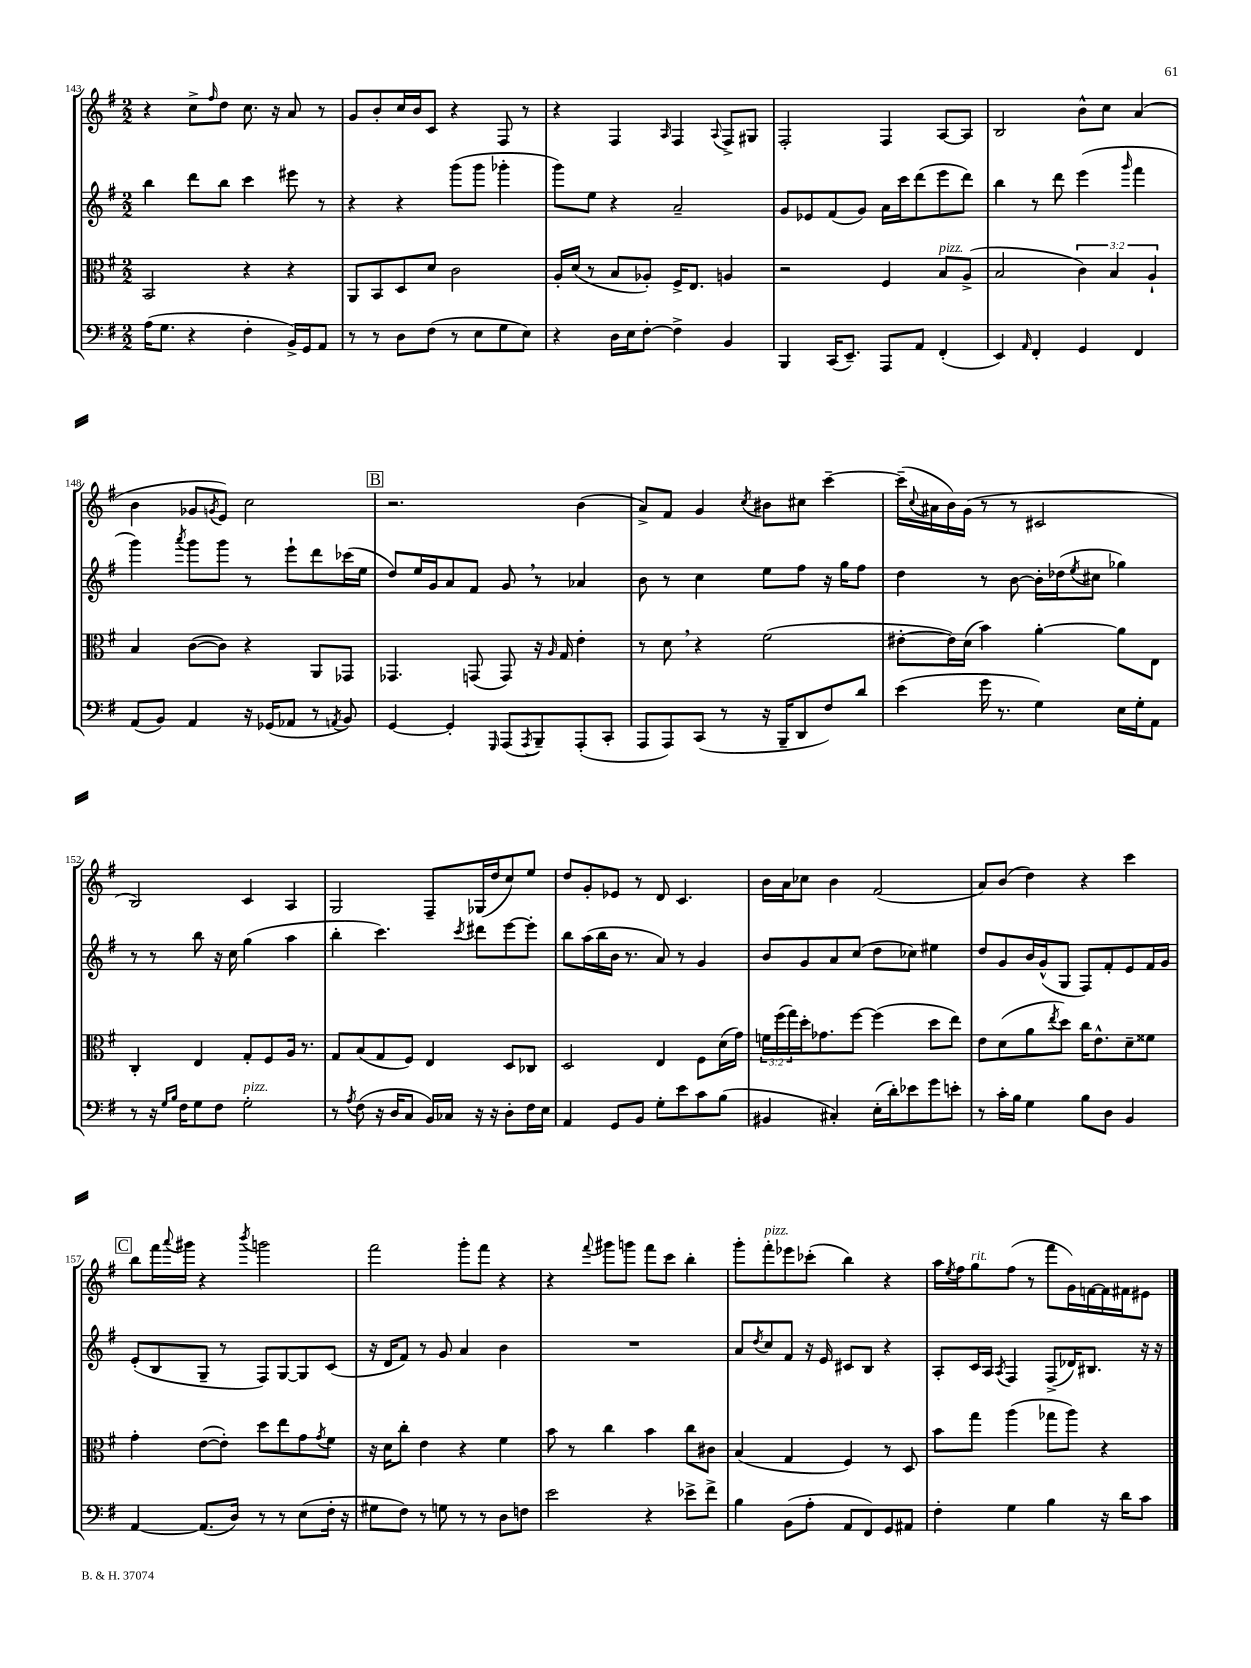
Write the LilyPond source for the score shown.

<<
\new StaffGroup <<
\new Staff = "s0" {
    \clef treble \key g \major \numericTimeSignature \time 2/2
    r4 c''8-> \grace { fis''16 } d''8 c''8. r16 a'8 r8 |
    g'8 b'8-. c''16 b'16 c'8 r4 fis8 r8 |
    r4 fis4 \grace { a16 } fis4 \appoggiatura { a8 } fis8-> gis8 |
    fis2-. fis4 a8~ a8 |
    b2 b'8-^ c''8 a'4( |
    b'4 ges'8 \acciaccatura { g'8 } e'8) c''2 |
    \mark \markup { \box "B" } r2. b'4( |
    a'8->) fis'8 g'4 \acciaccatura { c''8 } bis'8 cis''8 c'''4~-- |
    c'''16--( \appoggiatura { c''8 } ais'16 b'16) g'16( r8 r8 cis'2 |
    b2) c'4 a4 |
    g2 fis8-- ges16( d''16 c''8) e''8 |
    d''8 g'8-. ees'8 r8 d'8 c'4. |
    b'16 a'16 ces''8 b'4 fis'2( |
    a'8) b'8( d''4) r4 c'''4 |
    \mark \markup { \box "C" } b''8 fis'''16 \appoggiatura { a'''8 } gis'''16 r4 \acciaccatura { b'''8 } g'''2 |
    fis'''2 g'''8-. fis'''8 r4 |
    r4 \appoggiatura { fis'''8 } gis'''8 g'''8 fis'''8 c'''8 b''4-. |
    g'''8-. fis'''8-.^\markup { \italic "pizz." } ees'''8 ces'''8-.( b''4) r4 |
    a''16 \acciaccatura { e''8 } fis''16 g''8^\markup { \italic "rit." } fis''8( r8 fis'''8 g'16) f'16~ f'16 fis'16 eis'8 \bar "|." |
}
\new Staff = "s1" {
    \clef treble \key g \major \numericTimeSignature \time 2/2
    b''4 d'''8 b''8 c'''4 eis'''8 r8 |
    r4 r4 g'''8( g'''8 ges'''4-. |
    g'''8) e''8 r4 a'2-- |
    g'8 ees'8 fis'8( g'8) a'16 c'''16 d'''8( e'''8 d'''8) |
    b''4 r8 d'''8 e'''4( \grace { g'''16 } fis'''4 |
    g'''4) \acciaccatura { a'''8 } g'''8 g'''8 r8 e'''8-! d'''8 ces'''16( e''16 |
    \mark \markup { \box "B" } d''8) e''16 g'16 a'8 fis'8 g'8 \breathe r8 aes'4 |
    b'8 r8 c''4 e''8 fis''8 r16 g''16 fis''8 |
    d''4 r8 b'8~ b'16-. des''16( \acciaccatura { e''8 } cis''8 ges''4) |
    r8 r8 b''8 r16 c''16 g''4( a''4 |
    b''4-. c'''4.) \acciaccatura { c'''8 } dis'''8 e'''8~ e'''8-. |
    b''8 a''16( b''16 b'16 r8. a'8) r8 g'4 |
    b'8 g'8 a'8 c''8( d''8 ces''8) eis''4 |
    d''8 g'8 b'16 g'16-^( g8 fis8) fis'8-. e'8 fis'16 g'16 |
    \mark \markup { \box "C" } e'8-.( b8 g8-- r8 fis8) g8~ g8 c'8( |
    r16 d'16 fis'8) r8 g'8 a'4 b'4 |
    R1 |
    a'8 \acciaccatura { d''8 } c''8 fis'8 r16 e'16 cis'8 b8 r4 |
    a8-. c'16 a16 \acciaccatura { a8 } fis4 fis8->( des'16) bis8. r16 r16 \bar "|." |
}
\new Staff = "s2" {
    \clef alto \key g \major \numericTimeSignature \time 2/2 \override Staff.TupletNumber.text = #tuplet-number::calc-fraction-text
    b,2 r4 r4 |
    a,8 b,8 d8 d'8 c'2 |
    a16-. d'16( r8 b8 aes8-.) fis16-> e8. a4 |
    r2 fis4 b8^\markup { \italic "pizz." } a8->( |
    b2 \tuplet 3/2 { c'4) b4 a4-! } |
    b4 c'8~( c'8) r4 a,8 ges,8 |
    \mark \markup { \box "B" } ges,4. g,8( g,8) r16 \grace { a16 } g16 e'4-. |
    r8 d'8 \breathe r4 fis'2( |
    eis'8~-. eis'16) d'16( b'4) a'4~-. a'8 e8 |
    c4-. e4 g8-. fis8 a16 r8. |
    g8 b8( g8 fis8) e4 d8 ces8 |
    d2 e4 fis8 d'16( g'16) |
    \tuplet 3/2 { f'16 fis''16( g''16) } d''16-. ges'8. fis''8~ fis''4( d''8 e''8) |
    e'8 d'8( a'8 \acciaccatura { e''8 } d''8) c''16 e'8.-^ d'8-- fisis'8 |
    \mark \markup { \box "C" } g'4-. e'8~( e'8-.) d''8 e''8 g'8 \acciaccatura { g'8 } fis'8 |
    r16 d'16 c''8-. e'4 r4 fis'4 |
    b'8 r8 c''4 b'4 c''8 cis'8 |
    b4( g4 fis4) r8 d8 |
    b'8 g''8 a''4( ges''8 a''8) r4 \bar "|." |
}
\new Staff = "s3" {
    \clef bass \key g \major \numericTimeSignature \time 2/2
    a16( g8. r4 fis4-. b,16->) g,16 a,8 |
    r8 r8 d8 fis8( r8 e8 g8 e8) |
    r4 d16 e16 fis8~-. fis4-> b,4 |
    b,,4 c,16( e,8.--) a,,8 a,8 fis,4-.( |
    e,4) \grace { a,16 } fis,4-. g,4 fis,4 |
    a,8( b,8) a,4 r16 ges,16( aes,8 r8 \acciaccatura { a,8 } b,8) |
    \mark \markup { \box "B" } g,4~ g,4-. \grace { g,,16 } a,,8( \acciaccatura { a,,8 } b,,8--) a,,8-.( c,8-. |
    a,,8 a,,8) c,8( r8 r16 b,,16-- d,8 fis8) d'8 |
    e'4( g'16 r8. g4) e16 g16-. a,8 |
    r8 r16 \grace { g16 b16 } fis16 g8 fis8 g2-.^\markup { \italic "pizz." } |
    r8 \acciaccatura { a8 } fis8( r16 d16 c8 b,16) ces16 r16 r16 d8-. fis16 e16 |
    a,4 g,8 b,8 g8-. e'8 c'8 b8( |
    bis,4 cis4-.) e16-.( d'16-.) ees'8 g'8 e'8-. |
    r8 c'16-. b16 g4 b8 d8 b,4 |
    \mark \markup { \box "C" } a,4~ a,8.( d16) r8 r8 e8( fis16-. r16 |
    gis8 fis8) r8 g8 r8 r8 d8 f8 |
    e'2 r4 ees'8-> fis'8-> |
    b4 b,8( a8-. a,8 fis,8) g,8 ais,8 |
    fis4-. g4 b4 r16 d'16 c'8 \bar "|." |
}
>>
>>
\layout { \context { \Score currentBarNumber = #143 } }
